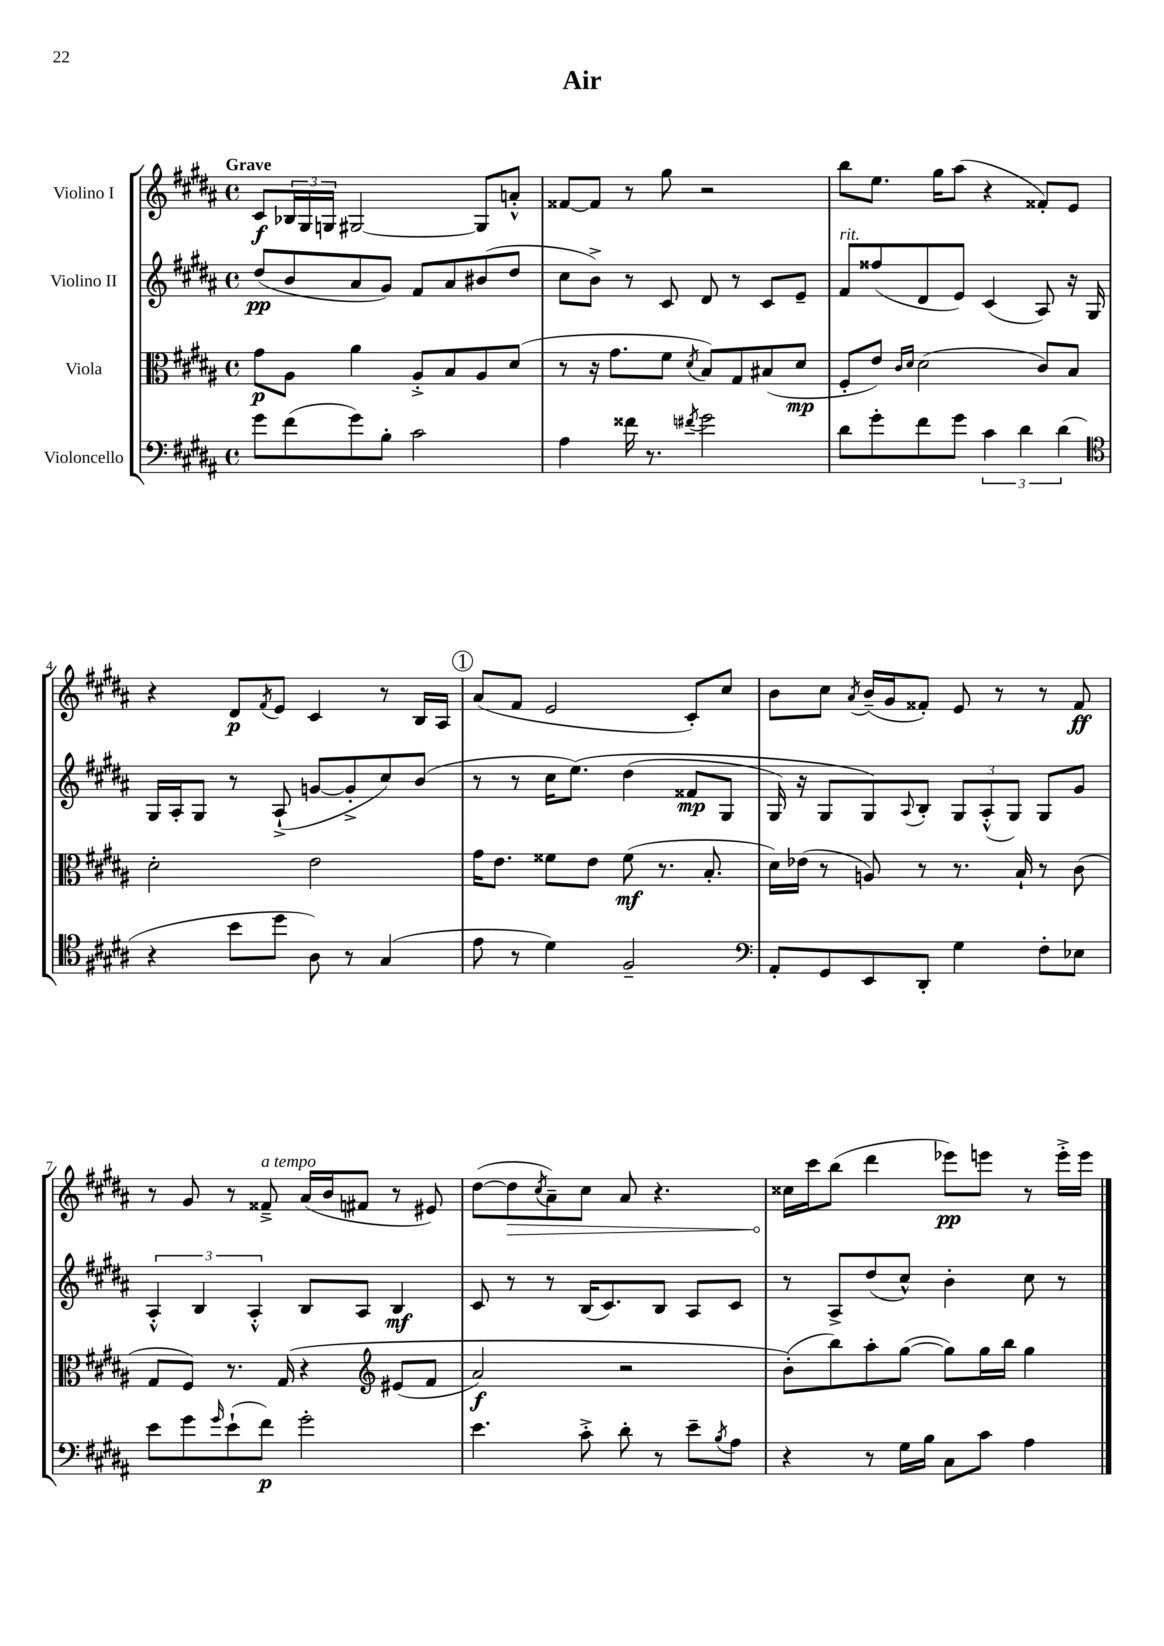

**kern	**kern	**kern	**kern
*staff4	*staff3	*staff2	*staff1
*clefF4	*clefC3	*clefG2	*clefG2
*k[f#c#g#d#a#]	*k[f#c#g#d#a#]	*k[f#c#g#d#a#]	*k[f#c#g#d#a#]
*M4/4	*M4/4	*M4/4	*M4/4
*met(c)	*met(c)	*met(c)	*met(c)
8g#	8g#	(8dd#	8c#
(8f#	8A#	8b	24B-
.	.	.	24G#
.	.	.	24G
8g#)	4a#	8a#	[2G#
8B'	.	8g#)	.
2c#	8A#'^	8f#	.
.	8B	8a#	.
.	8A#	(8b#	8G#]
.	(8d#	8dd#	8a'^^
=	=	=	=
4A#	8r	8cc#	[8f##
.	16r	8b^)	8f##]
.	8.g#	.	.
16f##	.	8r	8r
8.r	.	.	.
.	8f#	8c#	8gg#
8qf#	8qd#	.	.
2g#	8B)	8d#	2r
.	8G#	8r	.
.	(8B#	8c#	.
.	8d#	8e~	.
=	=	=	=
8d#	8F#'	8f#	8bb
8g#'	8e)	(8ff##	8.ee
.	16qqc#	.	.
.	16qqd#	.	.
8f#	(2d#	8d#	.
.	.	.	16gg#
8g#	.	8e)	(8aa#
6c#	.	(4c#	4r
6d#	.	.	.
.	8c#)	8A#)	8f##')
(6d#	.	.	.
.	8B	16r	8e
.	.	16G#	.
=	=	=	=
*clefC4	*	*	*
4r	2d#'	16G#	4r
.	.	16A#'	.
.	.	8G#	.
8b	.	8r	8d#
.	.	.	8qf#
8dd#	.	(8A#`^	8e
8A#)	2e	[8g	4c#
8r	.	8g'^]	.
(4G#	.	8cc#)	8r
.	.	(8b	16B
.	.	.	16A#
=	=	=	=
8e	16g#	8r	(8a#
.	8.e	.	.
8r	.	8r	8f#
4d#)	8f##	16cc#	2e
.	.	&(8.ee)	.
.	8e	.	.
2F#~	(8f##	(4dd#	.
.	8.r	.	.
.	.	8f##	8c#')
.	8.B'	.	.
.	.	8G#	8cc#
=	=	=	=
*clefF4	*	*	*
8AA#'	16d#)	16G#)	8b
.	(16e-	16r	.
8GG#	8r	8G#	8cc#
.	.	.	8qa#
8EE	8A)	8G#&)	(16b~
.	.	.	16g#
.	.	8qqA#	.
8DD#'	8r	8B'	8f##')
4G#	8.r	12G#	8e
.	.	(12A#'^^	.
.	.	.	8r
.	.	12G#)	.
.	16B`	.	.
8F#'	8r	8G#	8r
8E-	(8c#	8g#	8f##
=	=	=	=
8e	8G#	6A#'^^	8r
8g#	8F#)	.	8g#
.	.	6B	.
16qqg#	.	.	.
(8e`	8.r	.	8r
.	.	6A#'^^	.
8f#)	.	.	8f##~^
.	&(16G#	.	.
2g#'	4r	8B	(16a#
.	.	.	16b
.	.	8A#	8f#
*	*clefG2	*	*
.	(8e#	4B	8r
.	8f#	.	8e#)
=	=	=	=
4.e	2a#)	8c#	([8dd#
.	.	8r	8dd#]
.	.	.	8qcc#
.	.	8r	8a#~)
8c#'^	.	(16B	8cc#
.	.	8.c#)	.
8d#'	2r	.	8a#
8r	.	8B	4.r
8e~	.	8A#	.
8qB	.	.	.
8A#	.	8c#	.
=	=	=	=
4r	(8b'&)	8r	16cc##
.	.	.	16ccc#
.	8bb)	8A#^	(8bb
8r	8aa#'	(8dd#	4ddd#
16G#	([8gg#	8cc#^^)	.
16B	.	.	.
8C#	8gg#])	4b'	8eee-)
8c#	16gg#	.	8eee
.	16bb	.	.
4A#	4gg#	8cc#	8r
.	.	8r	16eee'^
.	.	.	16eee
==	==	==	==
*-	*-	*-	*-
